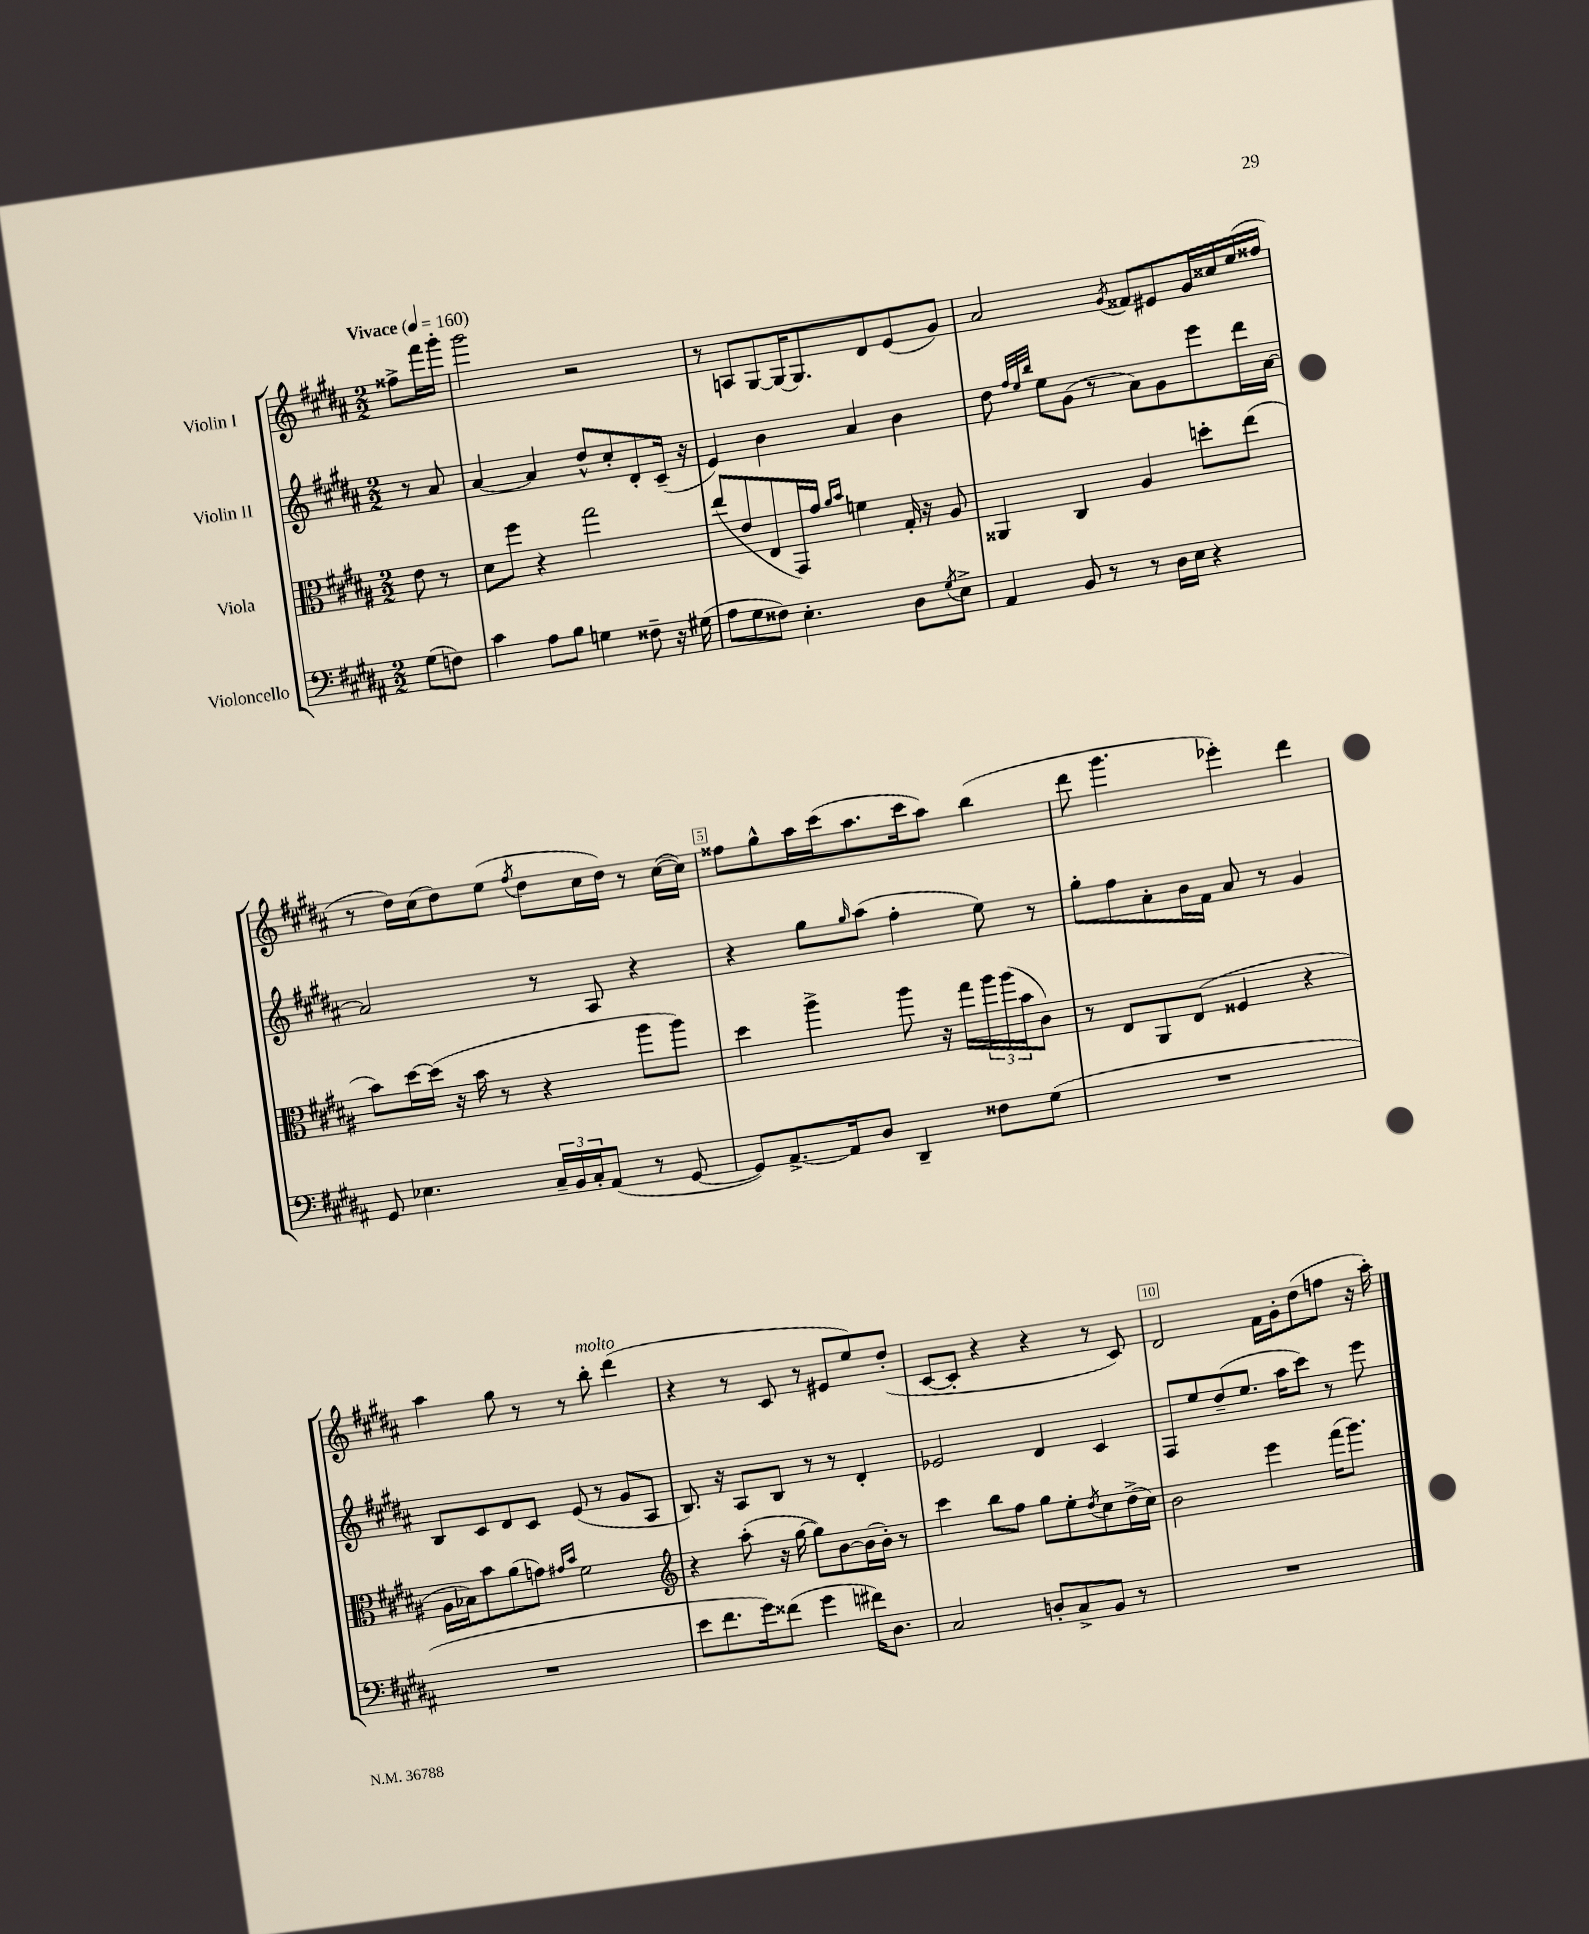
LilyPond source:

<<
\new StaffGroup <<
\new Staff = "s0" \with { instrumentName = "Violin I" } {
    \clef treble \key b \major \numericTimeSignature \time 2/2 \partial 4 \tempo "Vivace" 4 = 160
    fisis''8-> fis'''16 gis'''16-. |
    gis'''2 r2 |
    r8 a8 gis8~ gis16~ gis8. dis'8 e'8( gis'8) |
    ais'2 \acciaccatura { gis'8 } fisis'8 eis'8 gis'16 cisis''16 e''16( fisis''16 |
    r8 dis''16) cis''16( dis''8) e''8( \acciaccatura { fis''8 } dis''8 cis''16 dis''16) r8 cis''16~( cis''16) |
    fisis''8 gis''8-^ ais''16 cis'''16( ais''8. cis'''16 ais''8) b''4( |
    dis'''8 gis'''4. ees'''4-.) dis'''4 |
    ais''4 gis''8 r8 r8 b''8-.^\markup { \italic "molto" } dis'''4( |
    r4 r8 cis'8 r8 eis'8 e''8) dis''8-.( |
    cis'8~ cis'8-. r4 r4 r8 cis'8) |
    dis'2 fis'16 gis'16-. dis''8( f''8 r16 ais''16-.) \bar "|." |
}
\new Staff = "s1" \with { instrumentName = "Violin II" } {
    \clef treble \key b \major \numericTimeSignature \time 2/2 \partial 4
    r8 ais'8 |
    ais'4~ ais'4 dis''8-^ cis''8-. dis'8-. cis'16--( r16 |
    e'4) b'4 ais'4 b'4 |
    dis''8 \grace { fis''32 e''32 b''32 } e''8 gis'8( r8 ais'8) gis'8 e'''8 dis'''16 ais'16~ |
    ais'2 r8 ais8 r4 |
    r4 gis''8 \grace { gis''16 } ais''8( fis''4-. e''8) r8 |
    gis''8-. fis''8 ais'8-. b'16 fis'16 ais'8 r8 gis'4 |
    b8 cis'8 dis'8 cis'8 e'8( r8 gis'8 ais8 |
    b8.) r16 ais8 b8 r8 r8 dis'4-. |
    ees'2 dis'4 cis'4 |
    fis8 e''8 dis''8--( e''8. ais''16 cis'''8) r8 e'''8 \bar "|." |
}
\new Staff = "s2" \with { instrumentName = "Viola" } {
    \clef alto \key b \major \numericTimeSignature \time 2/2 \partial 4
    e'8 r8 |
    dis'8 fis''8 r4 gis''2 |
    e''8( e'8 e8 gis,16) gis'16 \grace { ais'16 b'16 } f'4 gis16-. r16 ais8 |
    aisis,4 cis4 ais4 d''8-. e''8( |
    b'8) dis''16~ dis''16( r16 b'16 r8 r4 ais''8 ais''8) |
    dis''4 ais''4-> ais''8 r16 gis''16 \tuplet 3/2 { ais''16 ais''16( b'16 } cis'8) |
    r8 e8 ais,8 e8( fisis4 r4 |
    ais16 bes16) b'8 ais'8( g'8) \grace { gis'16 b'16 } fis'2 |
    \clef treble r4 ais''8-.( r16 gis''16~ gis''8) b'8~ b'16( b'16-.) r8 |
    cis'''4 b''8 fis''8 gis''8 e''8-. \acciaccatura { dis''8 } cis''8 dis''16->( cis''16) |
    b'2 e'''4 fis'''16( gis'''8.) \bar "|." |
}
\new Staff = "s3" \with { instrumentName = "Violoncello" } {
    \clef bass \key b \major \numericTimeSignature \time 2/2 \partial 4
    gis8( f8) |
    cis'4 ais8 b8 g4 fisis8-- r16 gis16( |
    ais8 gis8 fisis8) e4.-. dis8 \acciaccatura { gis8 } e8-> |
    ais,4 b,8 r8 r8 dis16 e16 r4 |
    gis,8 ees4. \tuplet 3/2 { cis16-- b,16 cis16-. } ais,8( r8 gis,8~ |
    gis,8) ais,8.~-> ais,16 dis8 dis,4-- fisis8 gis8( |
    R1 |
    R1 |
    e'8 fis'8. gis'16) fisis'8( gis'4 fis'16) dis8. |
    cis2 d8-. cis8-> b,8 r8 |
    R1 \bar "|." |
}
>>
>>
\layout { \context { \Score \override BarNumber.break-visibility = ##(#f #t #t) barNumberVisibility = #(every-nth-bar-number-visible 5) \override BarNumber.stencil = #(make-stencil-boxer 0.1 0.3 ly:text-interface::print) } }
